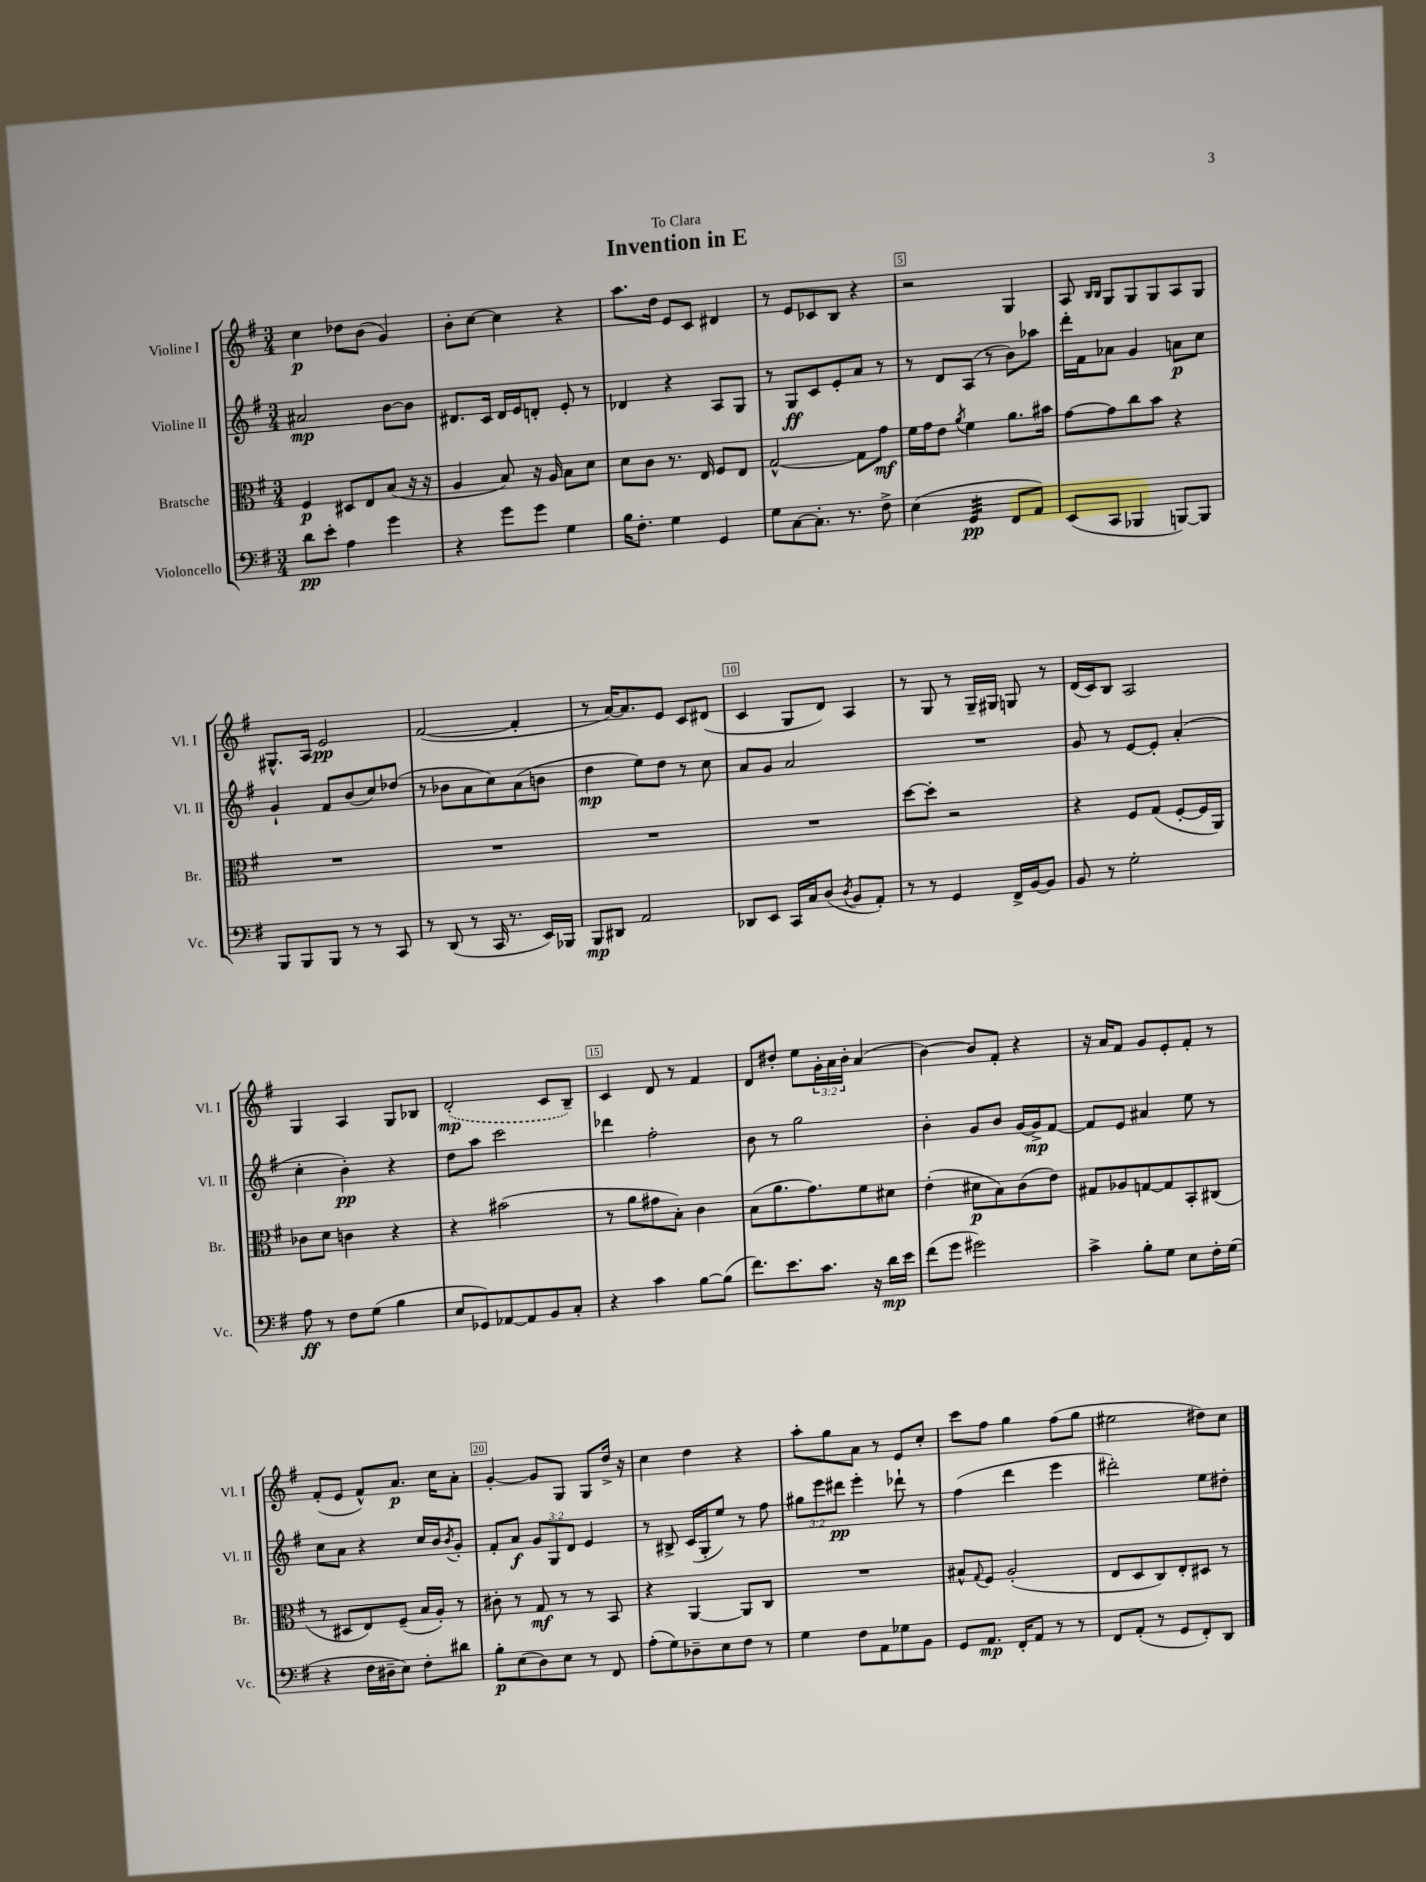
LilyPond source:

\header { title = "Invention in E" dedication = "To Clara" }
<<
\new StaffGroup <<
\new Staff = "s0" \with { instrumentName = "Violine I" shortInstrumentName = "Vl. I" } {
    \clef treble \key g \major \numericTimeSignature \time 3/4 \override Staff.TupletNumber.text = #tuplet-number::calc-fraction-text
    c''4\p des''8 b'8( g'4) |
    b'8-. c''8~ c''4 r4 |
    a''8. d''16 e'8 c'8 dis'4 |
    r8 e'8 ces'8 b8 r4 |
    r2 g4 |
    a8 \grace { b16 b16 } g8 g8 g8 a8 g8 |
    gis8.-^ a16 e'2\pp |
    fis'2~( fis'4-. |
    r8 a'16~) a'8. e'8 c'8 dis'8( |
    c'4 g8 d'8) a4 |
    r8 g8 r8 g16-- gis16 g8 r8 |
    d'16( c'16) b8 a2 |
    g4 a4 g8 bes8 |
    \once \slurDashed d'2-.\mp( c'8 b8--) |
    c'4 d'8 r8 fis'4 |
    d'8 dis''8-. e''8 \tuplet 3/2 { g'16-. a'16 b'16-. } a'4( |
    b'4~) b'8 fis'8-. r4 |
    r16 a'16 fis'8 g'8 e'8-. fis'8-. r8 |
    fis'8-.( e'8 fis'8-^) a'8.\p c''16 a'8-. |
    g'4~-. g'8 g8 g8 d''16-> r16 |
    c''4 d''4 r4 |
    a''8-. g''8 a'8 r8 e'8 c''8-. |
    c'''8 fis''8 g''4 fis''8( g''8 |
    eis''2 dis''8) c''8 \bar "|." |
}
\new Staff = "s1" \with { instrumentName = "Violine II" shortInstrumentName = "Vl. II" } {
    \clef treble \key g \major \numericTimeSignature \time 3/4 \override Staff.TupletNumber.text = #tuplet-number::calc-fraction-text
    ais'2\mp b'8~ b'8 |
    dis'8. c'16 dis'16 e'16 d'8-. e'8-. r8 |
    des'4 r4 a8 g8 |
    r8 g8\ff c'8 e'8-. a'8 r8 |
    r8 d'8 a8( r8 b'8) aes''8 |
    d'''16-. fis'16 aes'8 g'4 a'8\p c''8 |
    g'4-! fis'8 b'8( c''8) des''8( |
    r8 bes'8 a'8 c''8) a'8( b'8 |
    d''4\mp e''8) d''8 r8 c''8 |
    a'8 g'8 a'2 |
    R2. |
    g'8 r8 e'8~ e'8-. a'4-.( |
    c''4-. b'4-.\pp) r4 |
    d''8 a''8 c'''2 |
    des'''4 fis''2-. |
    b'8 r8 g''2 |
    b'4-. g'8 b'8 g'16~ g'16->\mp fis'8~ |
    fis'8 e'8 ais'4 e''8 r8 |
    c''8 a'8 r4 c''16 b'16 \acciaccatura { b'8 } g'8-. |
    fis'8-. a'8\f \tuplet 3/2 { g'8 g8 d'8 } e'4 |
    r8 bis8-> c'16( g16-. e''8) r8 fis''8 |
    \tuplet 3/2 { gis''8 e'''8 dis'''8\pp } e'''4-. des'''8-! r8 |
    fis''4( d'''4 e'''4 |
    dis'''2-.) e''8 dis''8-. \bar "|." |
}
\new Staff = "s2" \with { instrumentName = "Bratsche" shortInstrumentName = "Br." } {
    \clef alto \key g \major \numericTimeSignature \time 3/4
    fis4\p dis8 e8 b8( r16 r16 |
    a4 b8) r16 a16 b8 d'8 |
    d'8 c'8 r8. e16 fis8 e8 |
    g2~-^ g8 g'8\mf |
    fis'16 g'16 e'8 \acciaccatura { a'8 } fis'4 a'8. bis'16 |
    g'8~ g'8 c''8 b'8 r4 |
    R2. |
    R2. |
    R2. |
    R2. |
    d''8~ d''8-. r2 |
    r4 fis8 g8( fis8~-. fis16 a,16) |
    ces'8 d'8 c'4 r4 |
    r4 bis'2( |
    r8 a'8 gis'8 b8-.) c'4 |
    b8( a'8. g'8.) fis'8 dis'8 |
    e'4-.( dis'8\p b8) c'8( e'8) |
    gis8 aes8 g8~ g8 b,8-. cis8( |
    r8 dis8 e8) fis8--( b16 a16-.) r8 |
    cis'8-. r8 g8\mf r8 r8 b,8 |
    r4 a,4~ a,8 c8 |
    R2. |
    bis8-^ \appoggiatura { g8 } fis8 a2-.( |
    e8 d8 c8) e8-. dis8 r8 \bar "|." |
}
\new Staff = "s3" \with { instrumentName = "Violoncello" shortInstrumentName = "Vc." } {
    \clef bass \key g \major \numericTimeSignature \time 3/4
    d'8\pp e'8-. a4 g'4 |
    r4 g'8 g'8 g4 |
    b16 fis8.-. g4 g,4 |
    g8 c8~ c8.-. r8. fis8-> |
    e4( g,4:32\pp fis,8 a,8) |
    e,8( c,8 bes,,4 b,,8~) b,,8 |
    b,,8 b,,8 b,,8 r8 r8 c,8 |
    r8 d,8( r8 c,16 r8. e,16) bes,,16 |
    b,,8\mp dis,8 a,2 |
    des,8 e,8 c,16 c16 d8( \acciaccatura { d8 } b,8 a,8-.) |
    r8 r8 g,4 fis,16-> b,16~ b,8 |
    b,8 r8 g2-. |
    a8\ff r8 fis8 g8( b4 |
    e8 ges,8) aes,8~ aes,8 b,8 c8-. |
    r4 c'4 b8~ b8( |
    fis'8.) e'8. c'8. r16 d'16\mp e'16 |
    fis'8( g'8 gis'2) |
    c'4-> b8-. g8 e8 fis16-. g16( |
    r4 fis16 dis16-- e8) fis8-. dis'8 |
    b8-.\p e8( d8) e8 r8 fis,8 |
    a8-.( g8) des8-- e8 fis8 r8 |
    g4 fis8 a,8 ges8 b,8 |
    g,8 a,8.\mp fis,16-. a,8 r8 r8 |
    fis,8 a,8-.( r8 g,8 fis,8-.) d,8 \bar "|." |
}
>>
>>
\layout { \context { \Score \override BarNumber.break-visibility = ##(#f #t #t) barNumberVisibility = #(every-nth-bar-number-visible 5) \override BarNumber.stencil = #(make-stencil-boxer 0.1 0.3 ly:text-interface::print) } }
